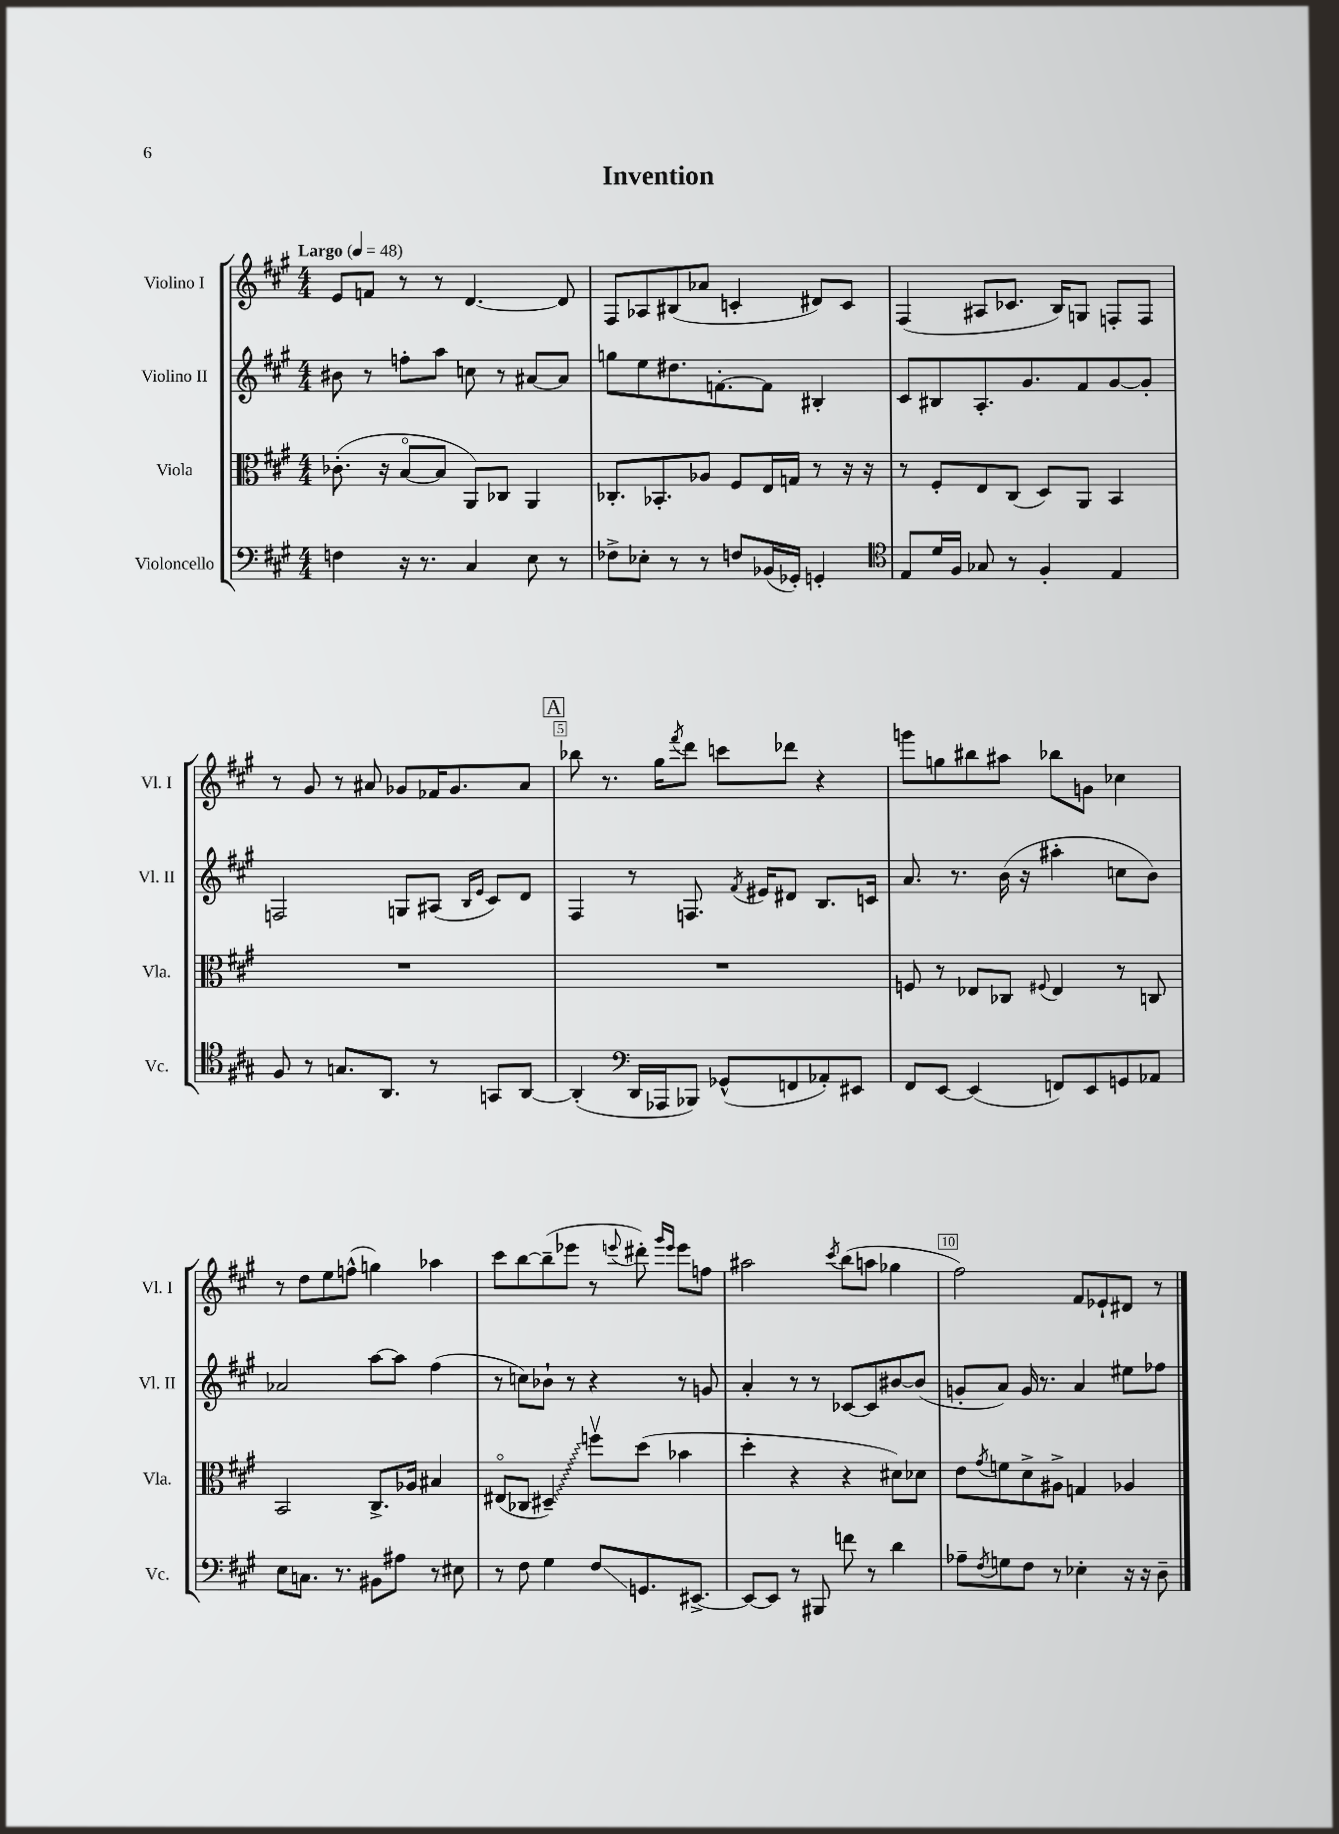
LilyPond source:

\header { title = "Invention" }
<<
\new StaffGroup <<
\new Staff = "s0" \with { instrumentName = "Violino I" shortInstrumentName = "Vl. I" } {
    \clef treble \key a \major \numericTimeSignature \time 4/4 \tempo "Largo" 4 = 48
    e'8 f'8 r8 r8 d'4.~ d'8 |
    fis8 aes8 bis8( aes'8 c'4-. dis'8) c'8 |
    fis4( ais8 ces'8. b16) g8 f8-. f8 |
    r8 gis'8 r8 ais'8 ges'8 fes'16 ges'8. ais'8 |
    \mark \markup { \box "A" } bes''8 r8. gis''16 \acciaccatura { fis'''8 } d'''8 c'''8 des'''8 r4 |
    g'''8 g''8 bis''8 ais''8 bes''8 g'8 ces''4 |
    r8 d''8 e''8 f''8-^( g''4) aes''4 |
    cis'''8 b''8~ b''8--( ees'''8 r8 \appoggiatura { e'''8 } dis'''8-.) \grace { gis'''16 e'''16 } e'''8 f''8 |
    ais''2 \acciaccatura { cis'''8 } b''8( a''8 ges''4 |
    fis''2) fis'8 ees'8-! dis'8 r8 \bar "|." |
}
\new Staff = "s1" \with { instrumentName = "Violino II" shortInstrumentName = "Vl. II" } {
    \clef treble \key a \major \numericTimeSignature \time 4/4
    bis'8 r8 f''8-. a''8 c''8 r8 ais'8~ ais'8 |
    g''8 e''8 dis''8. f'8.~-. f'8 bis4-. |
    cis'8 bis8 a8.-. gis'8. fis'8 gis'8~ gis'8-. |
    f2 g8 ais8( \grace { b16 e'16 } cis'8) d'8 |
    \mark \markup { \box "A" } fis4 r8 f8. \acciaccatura { fis'8 } eis'16 dis'8 b8. c'16 |
    a'8. r8. b'16( r16 ais''4-. c''8 b'8) |
    aes'2 a''8~ a''8 fis''4( |
    r8 c''8) bes'8-! r8 r4 r8 g'8 |
    a'4-. r8 r8 ces'8~ ces'8 bis'8~ bis'8( |
    g'8-. a'8) g'16 r8. a'4 eis''8 fes''8 \bar "|." |
}
\new Staff = "s2" \with { instrumentName = "Viola" shortInstrumentName = "Vla." } {
    \clef alto \key a \major \numericTimeSignature \time 4/4
    ces'8.-.( r16 b8~\flageolet b8 a,8) ces8 a,4 |
    ces8.-. bes,8.-. aes8 fis8 e16 g16 r8 r16 r16 |
    r8 fis8-. e8 cis8( d8) a,8 b,4 |
    R1 |
    \mark \markup { \box "A" } R1 |
    f8 r8 ees8 ces8 \appoggiatura { fis8 } ees4 r8 c8 |
    b,2 cis8.-> aes16 bis4 |
    eis8\flageolet( ces8 \once \override Glissando.style = #'zigzag dis4--\glissando) f''8\upbow d''8( bes'4 |
    d''4-. r4 r4 dis'8) des'8 |
    e'8 \acciaccatura { gis'8 } f'8 d'8-> ais8-> g4 aes4 \bar "|." |
}
\new Staff = "s3" \with { instrumentName = "Violoncello" shortInstrumentName = "Vc." } {
    \clef bass \key a \major \numericTimeSignature \time 4/4
    f4 r16 r8. cis4 e8 r8 |
    fes8-> ees8-. r8 r8 f8 bes,16( ges,16-.) g,4-. |
    \clef tenor e8 d'16 fis16 ges8 r8 fis4-. e4 |
    fis8 r8 g8. a,8. r8 g,8 a,8~ |
    \mark \markup { \box "A" } a,4-.( \clef bass d,16 aes,,16 bes,,8) ges,8-^( f,8 aes,8-.) eis,8 |
    fis,8 e,8~ e,4( f,8) e,8 g,8 aes,8 |
    e8 c8. r8. bis,8 ais8 r8 eis8 |
    r8 fis8 gis4 fis8\glissando g,8. eis,8.~-> |
    eis,8~ eis,8 r8 bis,,8 f'8 r8 d'4 |
    aes8-- \acciaccatura { fis8 } g8 fis8 r8 ees4-. r16 r16 d8-- \bar "|." |
}
>>
>>
\layout { \context { \Score \override BarNumber.break-visibility = ##(#f #t #t) barNumberVisibility = #(every-nth-bar-number-visible 5) \override BarNumber.stencil = #(make-stencil-boxer 0.1 0.3 ly:text-interface::print) } }
